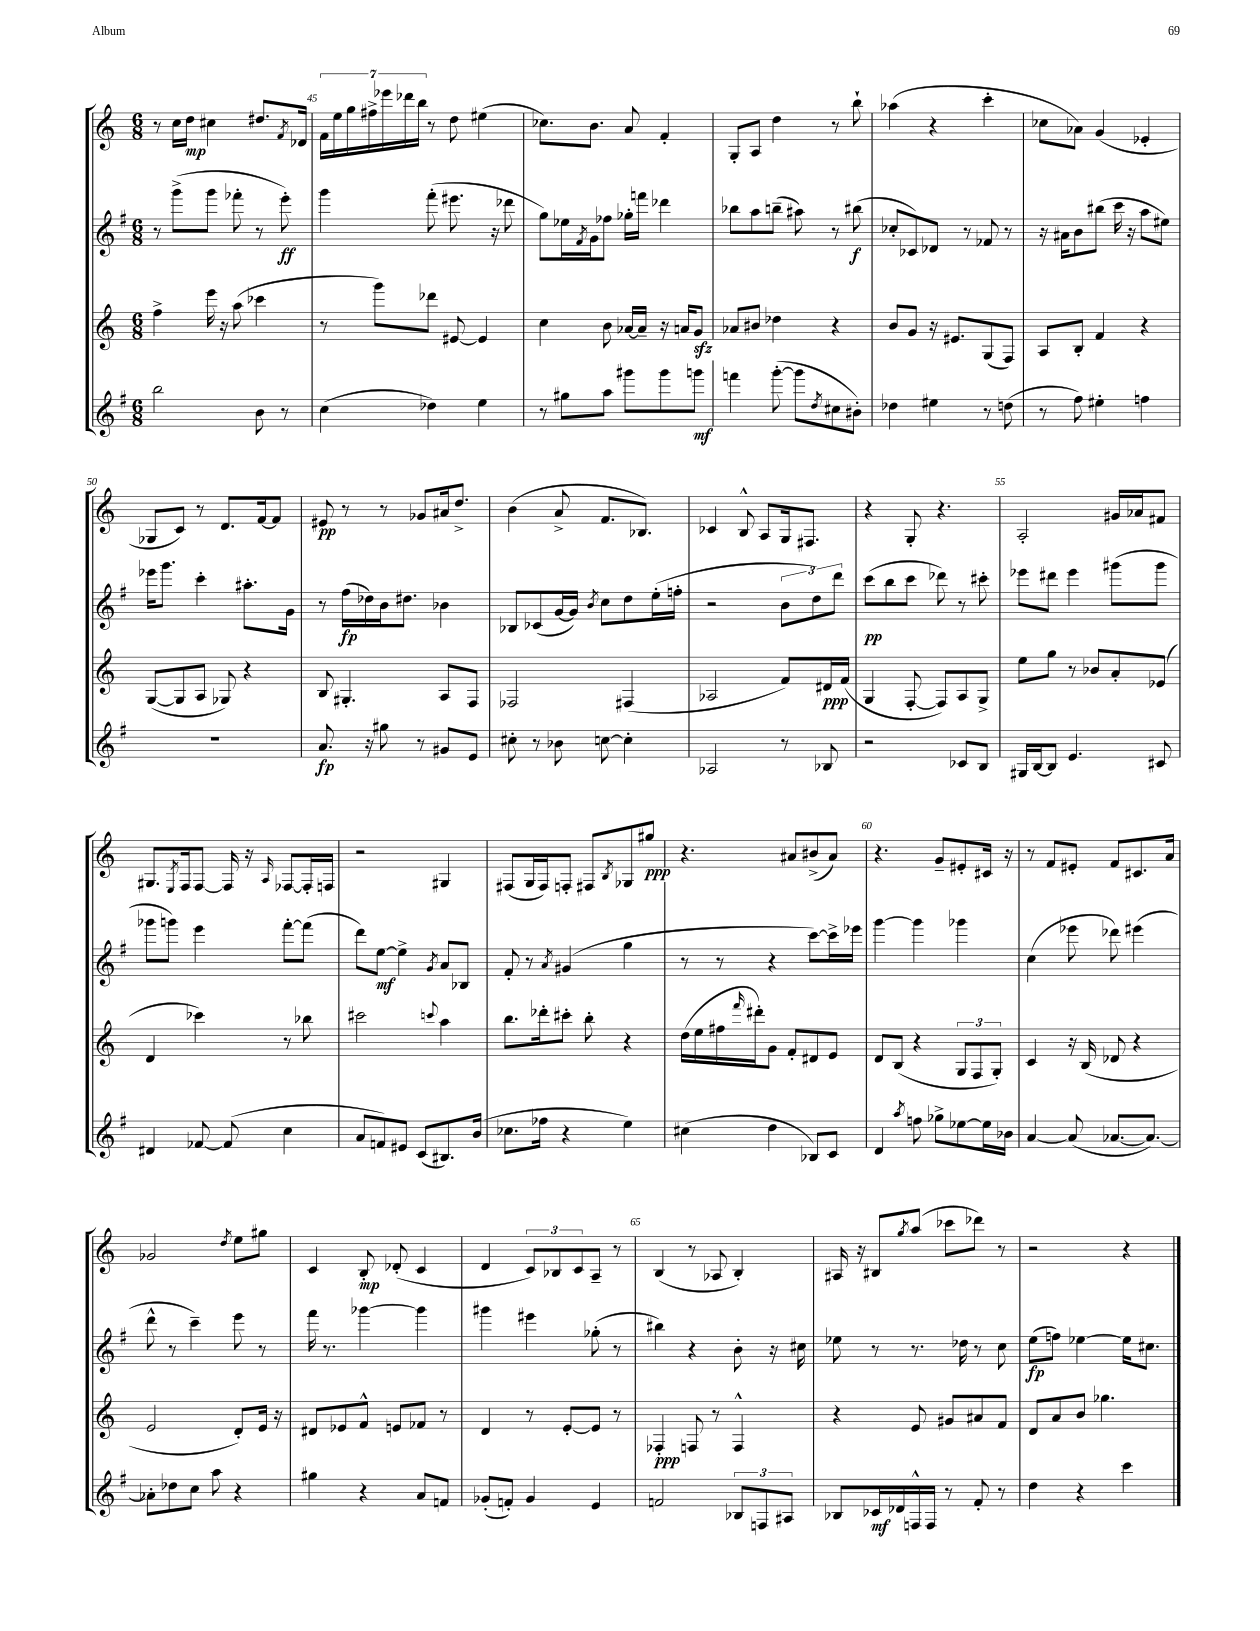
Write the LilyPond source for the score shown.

<<
\new StaffGroup <<
\new Staff = "s0" {
    \clef treble \key c \major \numericTimeSignature \time 6/8
    r8 c''16 d''16\mp cis''4 dis''8. \acciaccatura { f'8 } des'16 |
    \tuplet 7/4 { f'16 e''16 g''16 fis''16-> ees'''16 des'''16 b''16 } r8 d''8 eis''4( |
    ces''8.) b'8. a'8 f'4-. |
    g8-. a8 d''4 r8 b''8-! |
    aes''4( r4 c'''4-. |
    ces''8 aes'8) g'4( ees'4-. |
    ges8 c'8) r8 d'8. f'16~ f'8 |
    eis'8\pp r8 r8 ges'8 ais'16 d''8.-> |
    b'4( a'8-> f'8. bes8.) |
    ces'4 b8-^ a8 g16 fis8. |
    r4 g8-. r4. |
    a2-. gis'16 aes'16 fis'8 |
    gis8. \acciaccatura { e8 } f16 f8~ f16 r16 \grace { a16 } fes8~ fes16-. f16 |
    r2 gis4 |
    fis8( g16 fis16) f8-. fis8 \acciaccatura { b8 } ges8 gis''8\ppp |
    r4. ais'8 bis'8->( ais'8) |
    r4. g'8-- eis'8-. cis'16 r16 |
    r8 f'8 eis'8-. f'8 cis'8. a'16 |
    ges'2 \acciaccatura { d''8 } e''8 gis''8 |
    c'4 b8-.\mp des'8-.( c'4 |
    d'4 \tuplet 3/2 { c'8) bes8 c'8 } a8-- r8 |
    b4( r8 aes8 b4-.) |
    ais16 r16 bis8 \acciaccatura { g''8 } a''8( ces'''8 des'''8) r8 |
    r2 r4 \bar "|." |
}
\new Staff = "s1" {
    \clef treble \key g \major \numericTimeSignature \time 6/8
    r8 g'''8->( g'''8 fes'''8-. r8 e'''8-.\ff) |
    g'''4 fis'''8-.( eis'''8. r16 des'''8 |
    g''8) ees''16 \acciaccatura { fis'8 } g'16 fes''8 ges''16-. f'''16 des'''4 |
    bes''8 a''8 b''8--( ais''8) r8 bis''8\f( |
    ces''8-. ces'8) des'8 r8 fes'8 r8 |
    r16 ais'16 b'8 bis''8( c'''16 r16 a''8 eis''8) |
    ees'''16 g'''8. c'''4-. ais''8.-. g'16 |
    r8 fis''16\fp( des''16) b'16 dis''8. bes'4 |
    bes8 ces'8( g'16~ g'16) \acciaccatura { b'8 } c''8 d''8 e''16-.( f''16-. |
    r2 \tuplet 3/2 { b'8 d''8) d'''8 } |
    c'''8\pp( b''8 c'''8 des'''8) r8 cis'''8-. |
    ees'''8 dis'''8 ees'''4 gis'''8( gis'''8 |
    ges'''8 g'''8) e'''4 fis'''8~-. fis'''8( |
    d'''8) e''8~\mf e''4-> \acciaccatura { g'8 } a'8 bes8 |
    fis'8-. r8 \acciaccatura { a'8 } gis'4( g''4 |
    r8 r8 r4 c'''8~) c'''16-> ees'''16 |
    g'''4~ g'''4 ges'''4 |
    c''4( ees'''8 des'''8) eis'''4( |
    d'''8-^ r8 c'''4--) e'''8 r8 |
    fis'''16 r8. ges'''4~ ges'''4 |
    gis'''4 eis'''4 ges''8-.( r8 |
    bis''4) r4 b'8-. r16 cis''16 |
    ees''8 r8 r8. des''16 r8 c''8 |
    e''8\fp( f''8) ees''4~ ees''16 cis''8. \bar "|." |
}
\new Staff = "s2" {
    \clef treble \key c \major \numericTimeSignature \time 6/8
    f''4-> e'''16 r16 a''8( ces'''4 |
    r8 g'''8) des'''8 eis'8~ eis'4 |
    c''4 b'8 aes'16~ aes'16-- r16 a'16 g'8\sfz |
    aes'8 bis'8 des''4 r4 |
    b'8 g'8 r16 eis'8. g8( f8) |
    a8 b8-. f'4 r4 |
    g8~( g8 a8 ges8) r4 |
    b8 gis4.-. a8 f8 |
    fes2 fis4( |
    aes2 f'8) dis'16\ppp f'16( |
    g4 f8~-. f8) a8 g8-> |
    e''8 g''8 r8 bes'8 a'8-. ees'8( |
    d'4 ces'''4) r8 bes''8 |
    cis'''2 \appoggiatura { c'''8 } a''4 |
    b''8. des'''16-. cis'''8-. b''8-. r4 |
    d''16( e''16 fis''16 \grace { f'''16 } dis'''16-.) g'8 f'8-. dis'8 e'8 |
    d'8 b8( r4 \tuplet 3/2 { g8 f8 g8-.) } |
    c'4 r16 b16( des'8 r4 |
    e'2 d'8-.) e'16 r16 |
    dis'8 ees'8 f'8-^ e'8 fes'8 r8 |
    d'4 r8 e'8~-. e'8 r8 |
    fes4-.\ppp f8 r8 f4-^ |
    r4 e'8 gis'8 ais'8 f'8 |
    d'8 a'8 b'8 ges''4. \bar "|." |
}
\new Staff = "s3" {
    \clef treble \key g \major \numericTimeSignature \time 6/8
    b''2 b'8 r8 |
    c''4( des''4) e''4 |
    r8 gis''8 a''8 gis'''8 gis'''8 g'''8\mf |
    f'''4 g'''8~-.( g'''8 \acciaccatura { d''8 } cis''8 bis'8-.) |
    des''4 eis''4 r8 d''8( |
    r8 fis''8) eis''4-. f''4 |
    R2. |
    a'8.\fp r16 gis''8 r8 gis'8 e'8 |
    cis''8-. r8 bes'8 c''8~ c''4-. |
    aes2 r8 bes8 |
    r2 ces'8 b8 |
    gis16 b16~ b8 e'4. cis'8 |
    dis'4 fes'8~ fes'8( c''4 |
    a'8 f'8) eis'8 c'8( bis8.) b'16( |
    ces''8. fes''16 r4 e''4) |
    cis''4( d''4 bes8) c'8 |
    d'4 \acciaccatura { a''8 } f''8 ges''8-> ees''8~ ees''16 bes'16 |
    a'4~ a'8( aes'8.~ aes'8.~) |
    aes'8-. des''8 c''8 a''8 r4 |
    gis''4 r4 a'8 f'8 |
    ges'8-.( f'8-.) ges'4 e'4 |
    f'2 \tuplet 3/2 { bes8 f8 ais8 } |
    bes8 ces'16\mf des'16 f16-^ f16 r8 fis'8-. r8 |
    d''4 r4 c'''4 \bar "|." |
}
>>
>>
\layout { \context { \Score currentBarNumber = #44 \override BarNumber.break-visibility = ##(#f #t #t) barNumberVisibility = #(every-nth-bar-number-visible 5) } }
